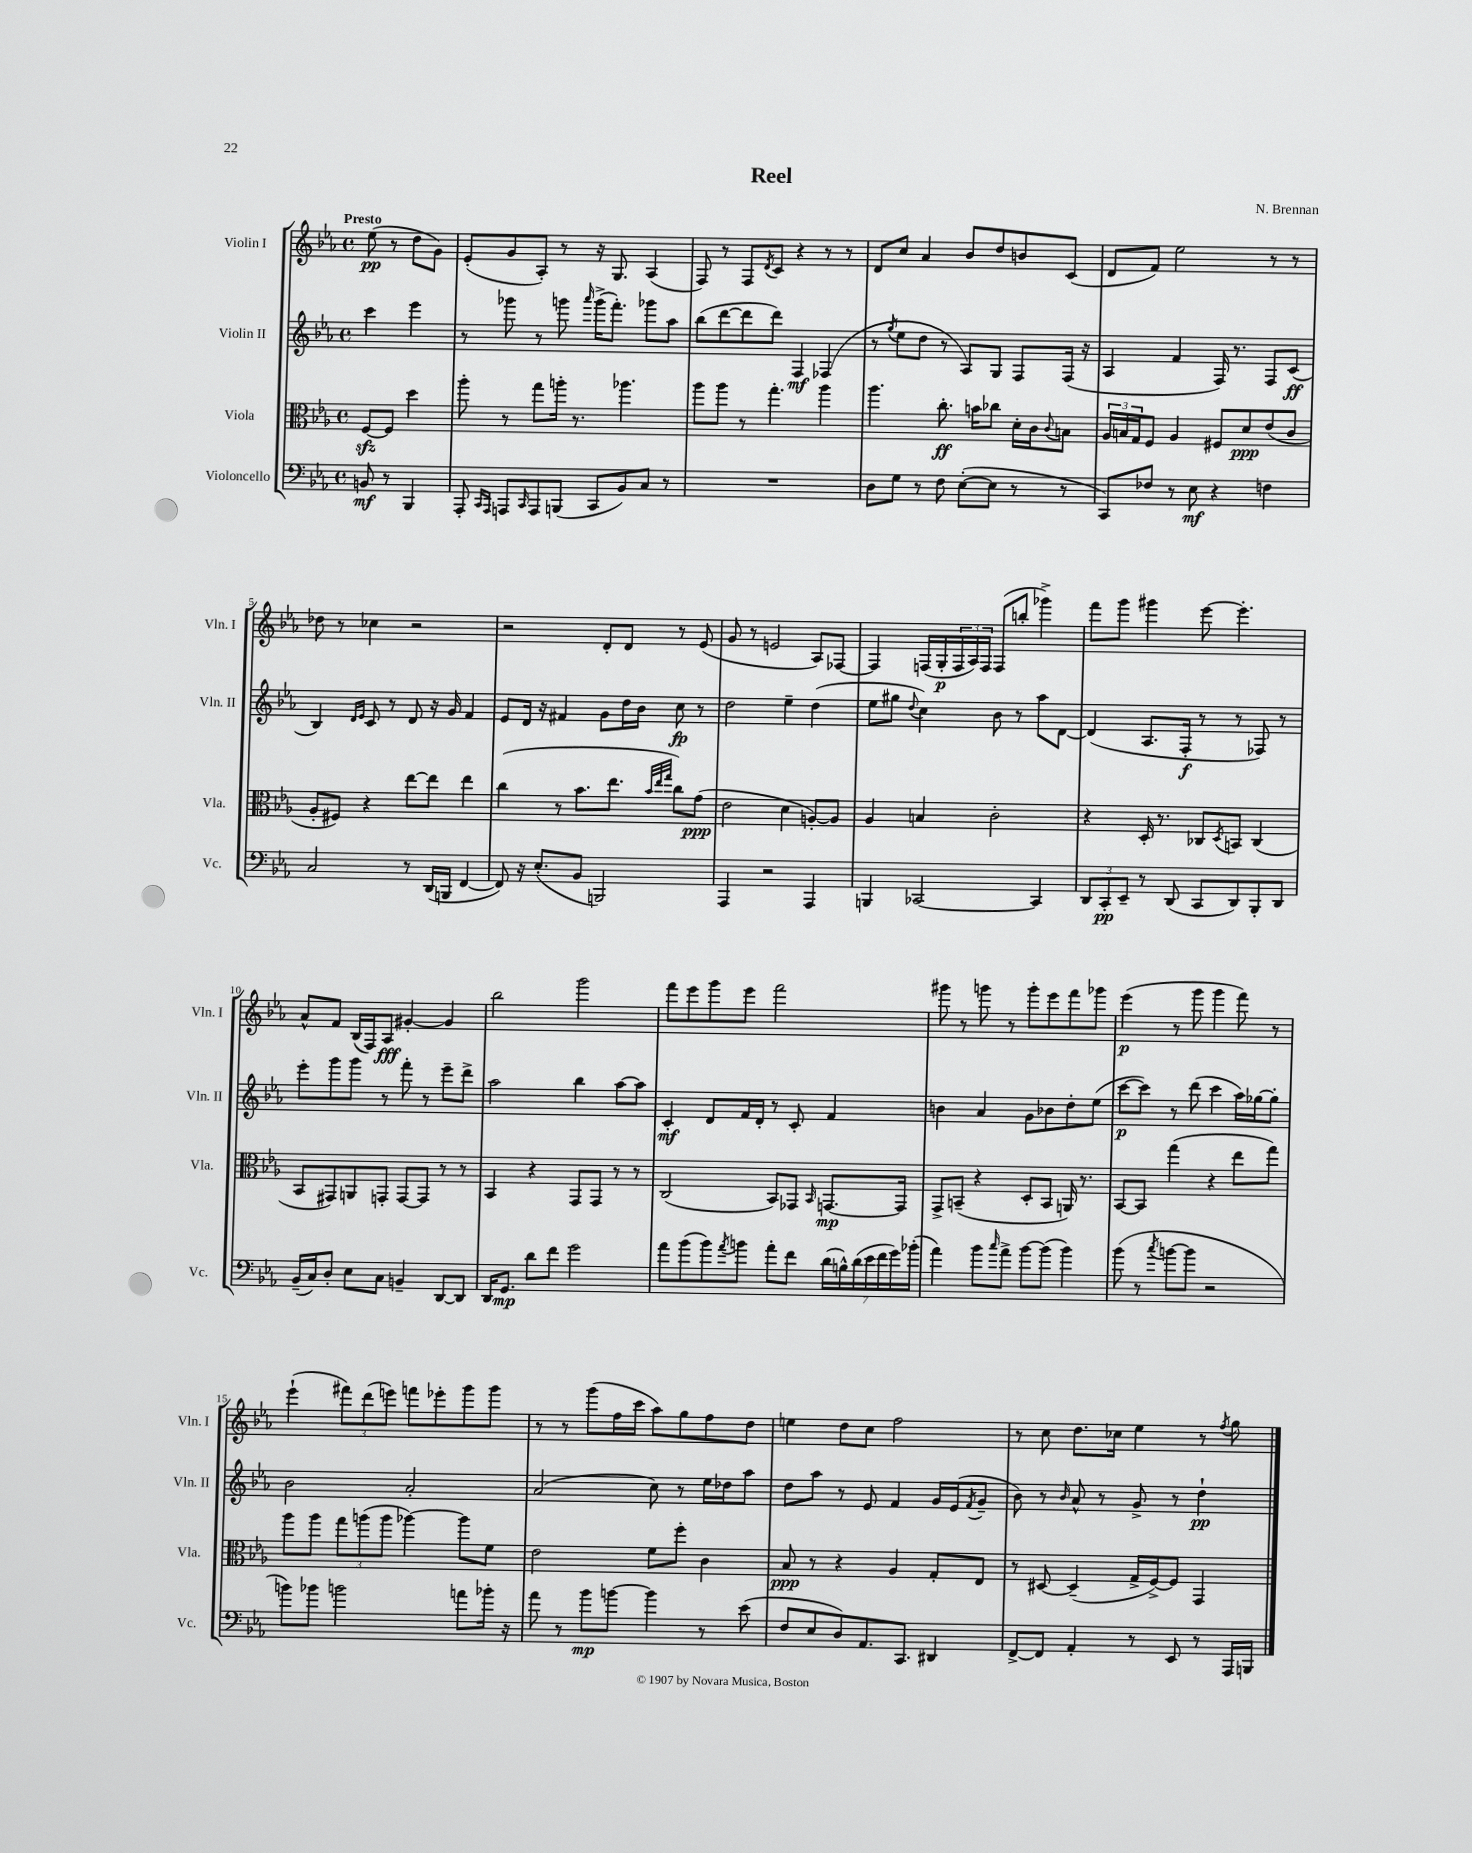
\header { title = "Reel" composer = "N. Brennan" }
<<
\new StaffGroup <<
\new Staff = "s0" \with { instrumentName = "Violin I" shortInstrumentName = "Vln. I" } {
    \clef treble \key ees \major \defaultTimeSignature \time 4/4 \partial 2 \tempo "Presto"
    ees''8\pp( r8 d''8 g'8) |
    ees'8-.( g'8 aes8-.) r8 r16 g8. aes4( |
    f8) r8 f8 \acciaccatura { d'8 } c'8 r4 r8 r8 |
    d'8 c''8 aes'4 bes'8 d''8 b'8 c'8( |
    d'8 f'8) ees''2 r8 r8 |
    des''8 r8 ces''4 r2 |
    r2 d'8-. d'8 r8 ees'8( |
    g'8 r8 e'2 aes8) fes8~ |
    fes4 f16( g16-.\p \tuplet 3/2 { f16 aes16) f16 } f8( b''8-. ges'''4->) |
    f'''8 g'''8 gis'''4 ees'''8~ ees'''4.-. |
    aes'8-^ f'8 bes16( f16) aes8\fff gis'4~-. gis'4 |
    bes''2 g'''2 |
    f'''8 ees'''8 g'''8 ees'''8 f'''2 |
    gis'''8 r8 g'''8 r8 g'''8-. ees'''8 f'''8 ges'''8 |
    ees'''4\p( r8 g'''8 g'''4 f'''8) r8 |
    ees'''4-!( \tuplet 3/2 { fis'''8) d'''8( e'''8) } f'''8 ees'''8-. g'''8 g'''8 |
    r8 r8 g'''8( f''16 c'''16 aes''8) g''8 f''8 d''8 |
    e''4 d''8 c''8 f''2 |
    r8 c''8 d''8. ces''16 ees''4 r8 \acciaccatura { f''8 } g''8 \bar "|." |
}
\new Staff = "s1" \with { instrumentName = "Violin II" shortInstrumentName = "Vln. II" } {
    \clef treble \key ees \major \defaultTimeSignature \time 4/4 \partial 2
    c'''4 ees'''4 |
    r8 ges'''8 r8 g'''8 \grace { aes'''16 } g'''16->( f'''8.-.) ges'''8 aes''8 |
    bes''8( d'''8~ d'''8 d'''8) f4\mf fes4( |
    r8 \acciaccatura { g''8 } ees''8 d''8 r8 aes8) g8 f8 f16( r16 |
    aes4 f'4 f16) r8. f8 c'8\ff( |
    bes4) \grace { d'16 ees'16 } c'8 r8 d'8 r16 g'16 f'4 |
    ees'8 d'16 r16 fis'4 g'8 d''16 bes'16 c''8\fp r8 |
    d''2 ees''4-- d''4( |
    ees''8 gis''8 \appoggiatura { d''8 } c''4) bes'8 r8 aes''8 d'8~ |
    d'4( aes8. f16-.\f r8 r8 fes8) r8 |
    ees'''8-. g'''8 g'''8 r8 f'''8-. r8 ees'''8-- d'''8-> |
    aes''2 bes''4 aes''8~ aes''8 |
    c'4-.\mf d'8 f'16 d'16-. r8 c'8-. f'4 |
    b'4 aes'4 g'8 bes'8 d''8-. ees''8( |
    c'''8~\p c'''8) r8 d'''8( c'''4 aes''16) ges''16~ ges''8-. |
    bes'2 aes'2-. |
    aes'2( c''8) r8 ees''16 des''16 aes''8 |
    d''8 aes''8 r8 ees'8 f'4 g'16 ees'16( \acciaccatura { f'8 } g'8-- |
    bes'8) r8 \grace { bes'16 } aes'8-^ r8 g'8-> r8 d''4-!\pp \bar "|." |
}
\new Staff = "s2" \with { instrumentName = "Viola" shortInstrumentName = "Vla." } {
    \clef alto \key ees \major \defaultTimeSignature \time 4/4 \partial 2
    f8~\sfz f8 d''4 |
    aes''8-. r8 g''8 a''16-. r8. aes''4. |
    aes''8 aes''8 r8 g''4.-. aes''4 |
    aes''4. c''8.-.\ff b'16 ces''8 d'16-. c'16 \appoggiatura { c'8 } b8 |
    \tuplet 3/2 { aes16 b16 g16 } f8 aes4 fis8 d'8\ppp ees'8( c'8 |
    aes8-. fis8) r4 ees''8~ ees''8 ees''4 |
    c''4( r8 bes'8. ees''8. \grace { bes'32 ees''32 g''32 } c''8) g'8\ppp( |
    ees'2 d'4 a8~-.) a8 |
    aes4 b4 c'2-. |
    r4 d16-. r8. ces8 \acciaccatura { d8 } b,8 ces4( |
    bes,8 gis,8) a,8 g,8-. g,8~ g,8 r8 r8 |
    bes,4 r4 g,8 g,8 r8 r8 |
    c2( bes,8) ges,8 \grace { bes,16 } g,8.~\mp g,16 |
    g,8-> b,8--( r4 d8-. b,8 a,16) r8. |
    bes,8~ bes,8 g''4( r4 ees''8 g''8) |
    aes''8 aes''8 \tuplet 3/2 { g''8 a''8( a''8 } aes''4~) aes''8 f'8 |
    ees'2 f'8 f''8-. c'4 |
    bes8\ppp r8 r4 aes4 g8-. ees8 |
    r8 dis8~ dis4--( g16-> f16~->) f8 g,4 \bar "|." |
}
\new Staff = "s3" \with { instrumentName = "Violoncello" shortInstrumentName = "Vc." } {
    \clef bass \key ees \major \defaultTimeSignature \time 4/4 \partial 2
    b,8\mf r8 bes,,4 |
    aes,,8-. \grace { c,16 aes,,16 } a,,8 \grace { c,16 } a,,8 b,,8( c,8 bes,8) c8 r8 |
    R1 |
    d8 g8 r8 f8 ees8~-.( ees8 r8 r8 |
    c,8) fes8 r8 ees8\mf r4 f4 |
    c2 r8 d,16( b,,16 f,4~ |
    f,8) r16 ees8.-.( bes,8 b,,2) |
    aes,,4 r2 aes,,4 |
    b,,4 ces,2~ ces,4 |
    \tuplet 3/2 { d,8 c,8-.\pp ees,8-- } r8 d,8( c,8 d,8) bes,,8-. d,8 |
    bes,16--( c16) d8-. ees8 c8 b,4-- d,8~ d,8 |
    d,16 g,8.\mp d'8 f'8 g'2 |
    aes'8 bes'8( bes'8) \acciaccatura { aes'8 } b'8 aes'8-. f'8 \tuplet 7/4 { d'16( b16-^) d'16( ees'16 f'16 g'16) bes'16-.( } |
    aes'4) bes'8 \grace { c''16 } aes'8-> bes'8~ bes'8( bes'4) |
    bes'8( r8 \acciaccatura { c''8 } b'8~ b'8 r2 |
    b'8) bes'8 b'2 a'8 bes'16-. r16 |
    aes'8 r8 bes'8\mp b'8~ b'4 r8 ees'8( |
    f8 ees8 d8) aes,8. c,8. dis,4 |
    f,8~-> f,8 aes,4-. r8 ees,8 r8 aes,,16 b,,16 \bar "|." |
}
>>
>>
